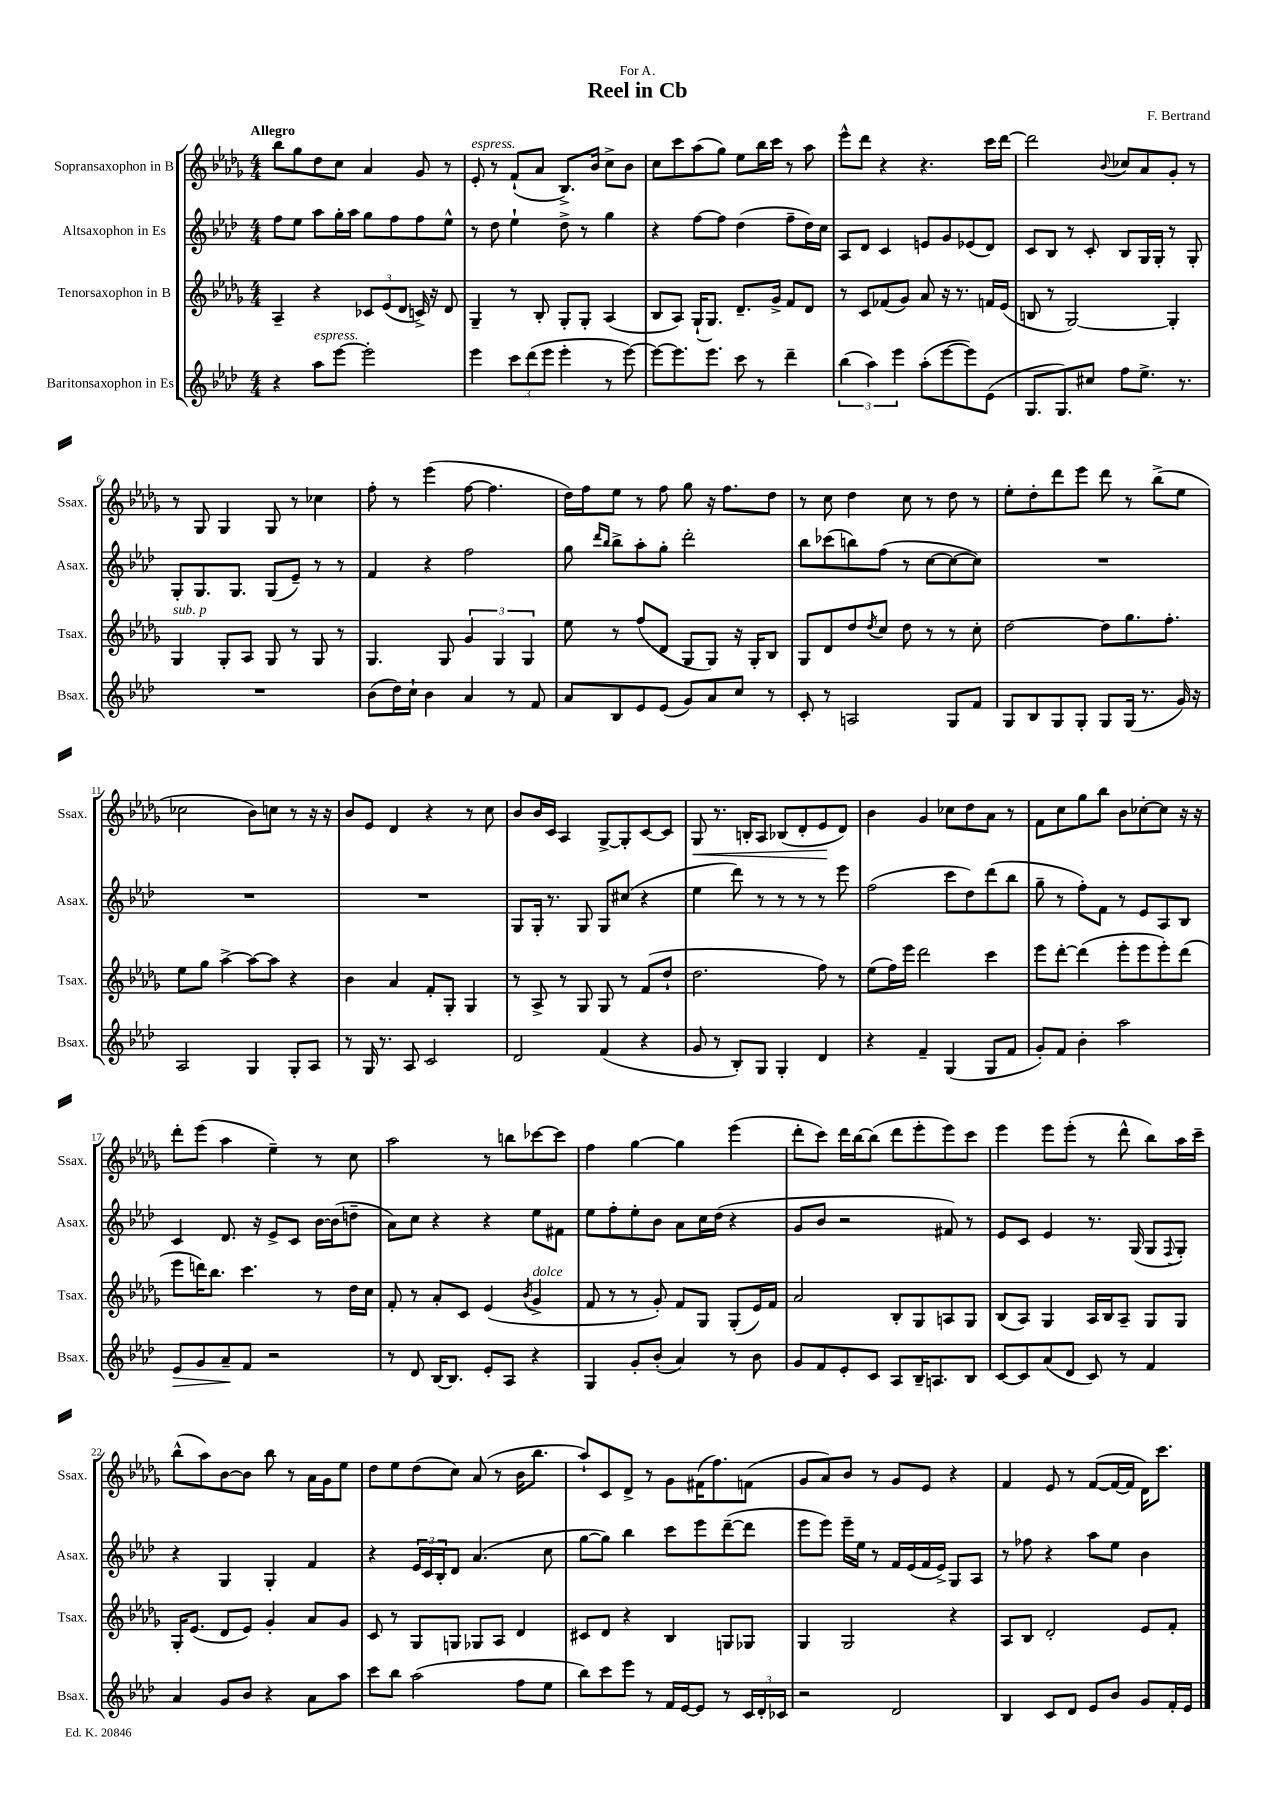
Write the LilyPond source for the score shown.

\header { title = "Reel in Cb" composer = "F. Bertrand" dedication = "For A." }
<<
\new StaffGroup <<
\new Staff = "s0" \with { instrumentName = "Sopransaxophon in B" shortInstrumentName = "Ssax." } {
    \clef treble \key des \major \numericTimeSignature \time 4/4 \tempo "Allegro"
    bes''8 ges''8 des''8 c''8 aes'4 ges'8 r8 |
    ees'8-.^\markup { \italic "espress." } r8 f'8-!( aes'8 bes8.->) bes'16 c''8-> bes'8 |
    c''8 c'''8 aes''8( ges''8) ees''8 bes''16 c'''16 r8 aes''8 |
    ees'''8-^ des'''8 r4 r4. c'''16 des'''16~ |
    des'''2 \appoggiatura { bes'8 } ces''8 aes'8 ges'8-. r8 |
    r8 ges8 ges4 ges8 r8 ces''4 |
    f''8-. r8 ees'''4( f''8~ f''4. |
    des''16) f''16 ees''8 r8 f''8 ges''8 r16 f''8. des''8 |
    r8 c''8 des''4 c''8 r8 des''8 r8 |
    ees''8-. des''8-. des'''8 ees'''8 des'''8 r8 bes''8->( ees''8 |
    ces''2 bes'8) c''8 r8 r16 r16 |
    bes'8 ees'8 des'4 r4 r8 c''8 |
    bes'8 bes'16 c'16 aes4 ges8~-> ges8-. c'8~ c'8 |
    ges8\< r8. b16-. aes8 bes8( des'8-. ees'8\! des'8) |
    bes'4 ges'4 ces''8 des''8 aes'8 r8 |
    f'8 c''8 ges''8 bes''8 bes'8 ces''8~-. ces''8 r16 r16 |
    des'''8-. ees'''8( aes''4 ees''4--) r8 c''8 |
    aes''2 r8 b''8 ces'''8~ ces'''8 |
    f''4 ges''4~ ges''4 ees'''4( |
    des'''8-. c'''8) des'''16 bes''16~ bes''8( des'''8 ees'''8-. ees'''8) c'''8 |
    ees'''4 ees'''8 ees'''8-.( r8 des'''8-^ bes''8) aes''16 c'''16-- |
    bes''8-^( aes''8) bes'8~ bes'8 bes''8 r8 aes'16 ges'16 ees''8 |
    des''8 ees''8 des''8( c''8) aes'8( r8 bes'16 bes''8. |
    aes''8-!) c'8 des'8-> r8 ges'8 fis'16( f''8.) f'8( |
    ges'8 aes'8) bes'8 r8 ges'8 ees'8 r4 |
    f'4 ees'8 r8 f'8~( f'16~ f'16 des'16) c'''8. \bar "|." |
}
\new Staff = "s1" \with { instrumentName = "Altsaxophon in Es" shortInstrumentName = "Asax." } {
    \clef treble \key aes \major \numericTimeSignature \time 4/4
    f''8 ees''8 aes''8 g''16-. aes''16 g''8 f''8 f''8 ees''8-^ |
    r8 des''8 ees''4-! des''8-> r8 g''4 |
    r4 f''8~ f''8 des''4( f''8-- des''16) c''16 |
    aes8 des'8 c'4 e'8 g'8 ees'8( des'8) |
    c'8 bes8 r8 c'8-. bes8 g16 g16-. r8 g8-. |
    g8-. g8. g8. g8( ees'8--) r8 r8 |
    f'4 r4 f''2 |
    g''8 \grace { des'''16 bes''16 } bes''8-> aes''8-. g''8-. des'''2-. |
    bes''8 ces'''8( b''8) f''8( r8 c''8~ c''8~ c''8) |
    R1 |
    R1 |
    R1 |
    g8 g16-. r8. g8 g8 cis''8( r4 |
    ees''4 des'''8) r8 r8 r8 r8 ees'''8 |
    f''2( c'''8 des''8) des'''8( bes''8 |
    g''8-- r8 f''8-.) f'8 r8 ees'8 aes8 bes8 |
    c'4 des'8. r16 ees'8-> c'8 bes'16~ bes'16( d''8-- |
    aes'8) c''8 r4 r4 ees''8 fis'8 |
    ees''8 f''8-. ees''8-. bes'8 aes'8 c''16 des''16( r4 |
    g'8 bes'8 r2 fis'8) r8 |
    ees'8 c'8 ees'4 r8. g16( g8 \appoggiatura { f8 } g8-.) |
    r4 g4 g4-. f'4 |
    r4 \tuplet 3/2 { ees'16 c'16 bes16-. } des'8 aes'4.( c''8 |
    g''8~ g''8) bes''4 c'''8 ees'''8 des'''8~--( des'''8 |
    ees'''8 ees'''8) ees'''16-- ees''16 r8 f'16 ees'16( f'16 ees'16->) g8 aes8 |
    r8 fes''8 r4 aes''8 ees''8 bes'4 \bar "|." |
}
\new Staff = "s2" \with { instrumentName = "Tenorsaxophon in B" shortInstrumentName = "Tsax." } {
    \clef treble \key des \major \numericTimeSignature \time 4/4
    aes4-- r4 \tuplet 3/2 { ces'8 ees'8( des'8 } c'16->) r16 des'8 |
    ges4-- r8 bes8-. ges8-. ges8-. aes4( |
    bes8 aes8) ges16-!( ges8.) des'8.-- ges'16-> f'8 des'8 |
    r8 c'8 fes'8( ges'8) aes'8 r16 r8. f'16 ees'16( |
    b8 r8 ges2~) ges4-. |
    ges4^\markup { \italic "sub. p" } ges8-. aes8 ges8 r8 ges8 r8 |
    ges4. ges8 \tuplet 3/2 { ges'4 ges4 ges4 } |
    ees''8 r8 f''8( des'8 ges8 ges8) r16 ges16-. bes8 |
    ges8 des'8 des''8 \acciaccatura { des''8 } c''8 des''8 r8 r8 c''8-. |
    des''2~ des''8 ges''8. f''8.-. |
    ees''8 ges''8 aes''4~-> aes''8~ aes''8 r4 |
    bes'4 aes'4 f'8-. ges8-. ges4 |
    r8 aes8-> r8 ges8 ges8 r8 f'8( des''8-! |
    des''2. f''8) r8 |
    ees''8( f''16) ees'''16 des'''2 c'''4 |
    ees'''8 des'''8~-. des'''4( ees'''8-. ees'''8 ees'''8-.) des'''8( |
    ees'''8 d'''16) bes''8. c'''4. r8 des''16 c''16 |
    f'8-. r8 aes'8-. c'8 ees'4( \acciaccatura { bes'8 } ges'4->^\markup { \italic "dolce" } |
    f'8 r8 r8 ges'8-.) f'8 ges8 ges8-.( ees'16) f'16 |
    aes'2 bes8-. ges8 a8 ges8 |
    bes8( aes8) ges4 aes16 bes16 aes8-- ges8 ges8 |
    ges16-. ees'8.( des'8 ees'8) ges'4-. aes'8 ges'8 |
    c'8 r8 ges8 g8 ges8 aes8 des'4 |
    cis'8 des'8 r4 bes4 g8 ges8 |
    ges4 ges2 r4 |
    aes8 bes8 des'2-. ees'8 f'8-. \bar "|." |
}
\new Staff = "s3" \with { instrumentName = "Baritonsaxophon in Es" shortInstrumentName = "Bsax." } {
    \clef treble \key aes \major \numericTimeSignature \time 4/4
    r4 aes''8^\markup { \italic "espress." } ees'''8~ ees'''2-. |
    ees'''4 \tuplet 3/2 { c'''8 des'''8( ees'''8 } ees'''4-. r8 ees'''8~) |
    ees'''8~ ees'''8. ees'''8. c'''8 r8 des'''4-- |
    \tuplet 3/2 { bes''4( aes''4) ees'''4 } aes''8-.( ees'''8~ ees'''8) ees'8( |
    g8. g8.) cis''8 f''8 ees''8.-> r8. |
    R1 |
    bes'8( des''16) c''16-! bes'4 aes'4 r8 f'8 |
    aes'8 bes8 ees'8 ees'8( g'8) aes'8 c''8 r8 |
    c'8-. r8 a2 g8 f'8 |
    g8 bes8 g8 g8-. g8 g16( r8. g'16) r16 |
    aes2 g4 g8-. aes8 |
    r8 g16 r8. aes8 c'2 |
    des'2 f'4( r4 |
    g'8 r8 bes8-.) g8 g4-. des'4 |
    r4 f'4-- g4( g8 f'8 |
    g'8-.) f'8 bes'4-. aes''2 |
    ees'8\> g'8 aes'8--\! f'8 r2 |
    r8 des'8 bes16~ bes8. ees'8-. aes8 r4 |
    g4 g'8-. bes'8-.( aes'4) r8 bes'8 |
    g'8 f'8 ees'8-. c'8 aes8 bes16-- a8. bes8 |
    c'8~ c'8 aes'8( des'8 c'8) r8 f'4 |
    aes'4 g'8 bes'8 r4 aes'8 aes''8 |
    c'''8 bes''8 aes''2( f''8 ees''8 |
    bes''8) c'''8 ees'''8 r8 f'16 ees'16~ ees'8 r8 \tuplet 3/2 { c'16 des'16-. ces'16 } |
    r2 des'2 |
    bes4 c'8 des'8 ees'8 bes'8 g'8 f'16-. ees'16 \bar "|." |
}
>>
>>
